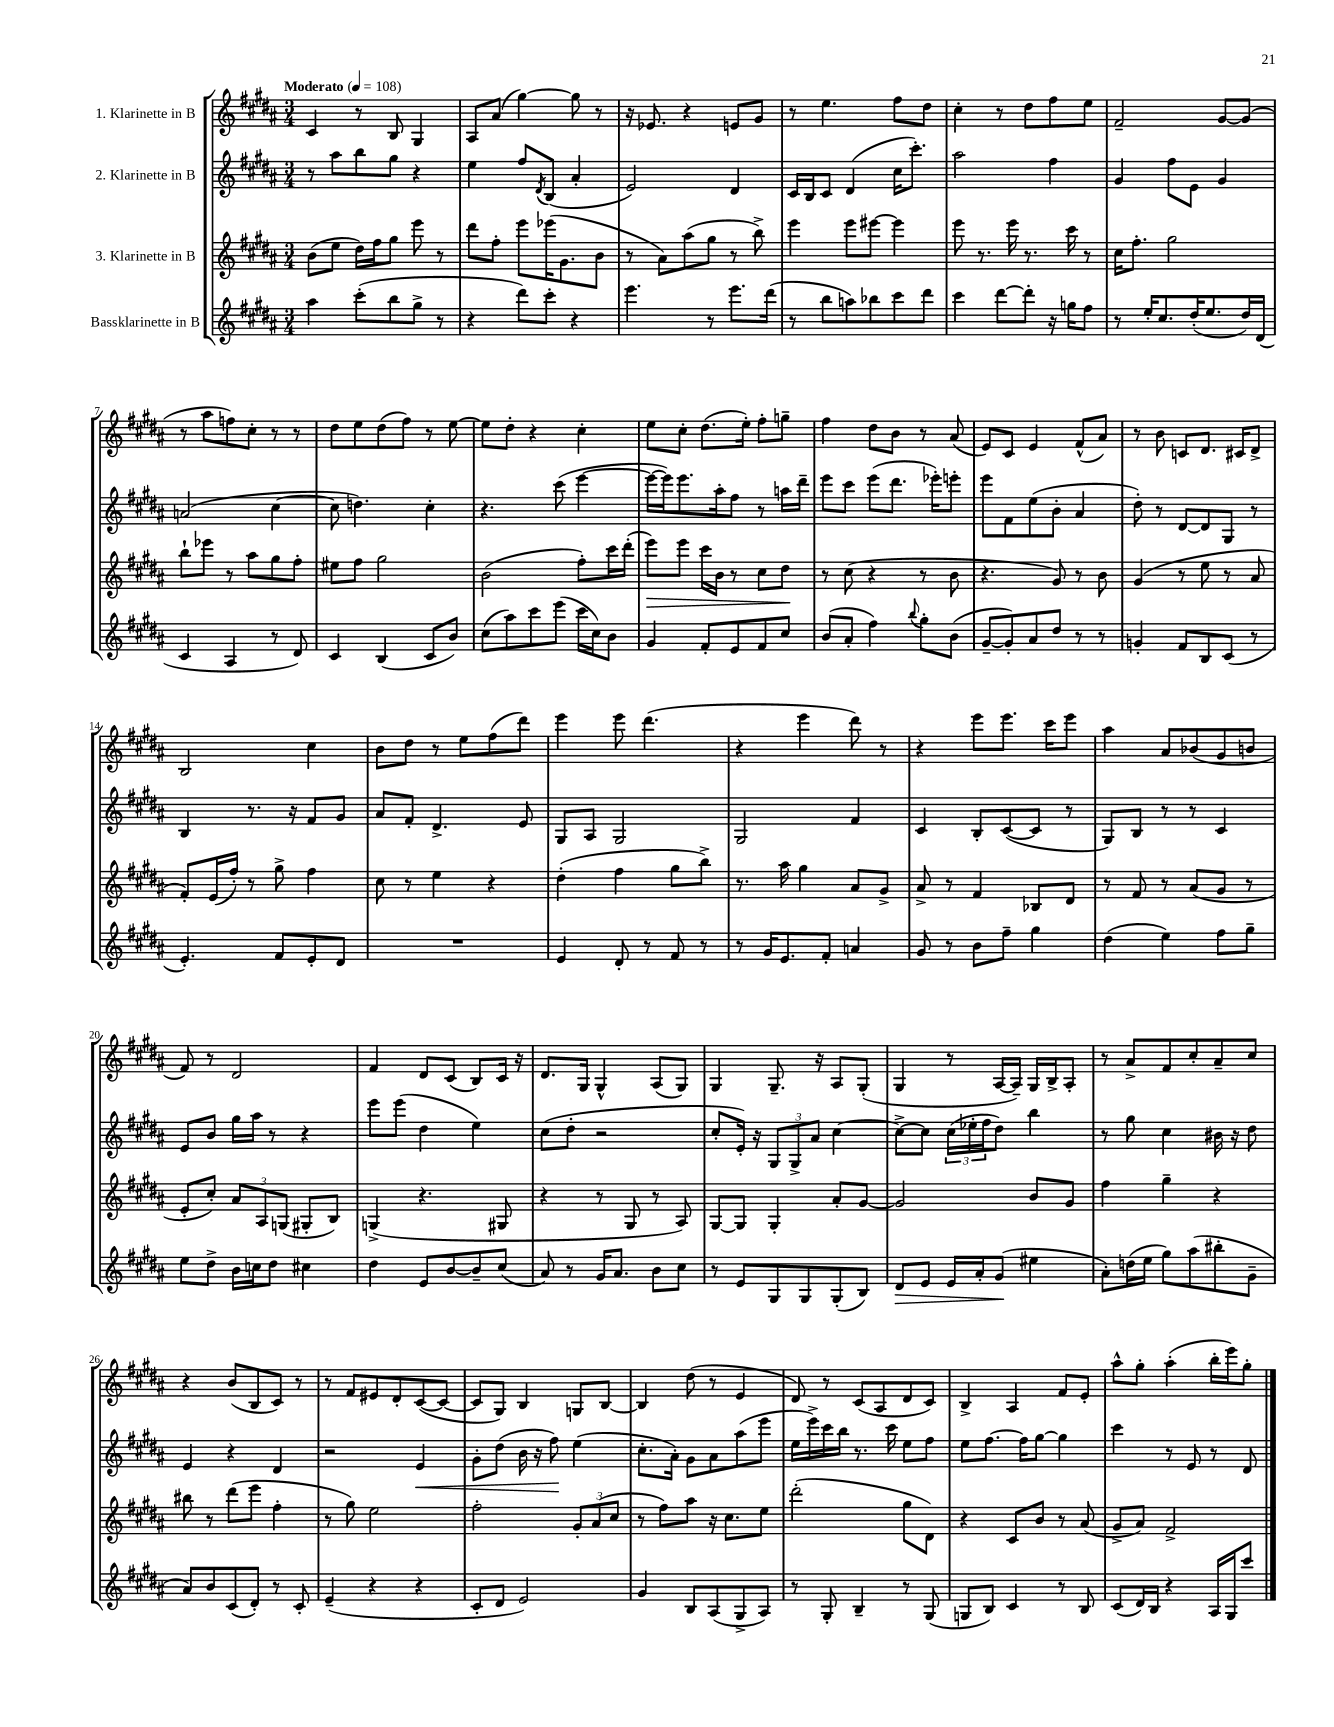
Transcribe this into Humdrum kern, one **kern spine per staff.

**kern	**dynam	**kern	**dynam	**kern	**dynam	**kern
*part4	*part4	*part3	*part3	*part2	*part2	*part1
*staff4	*staff4	*staff3	*staff3	*staff2	*staff2	*staff1
*I"Bassklarinette in B	*	*I"3. Klarinette in B	*	*I"2. Klarinette in B	*	*I"1. Klarinette in B
*clefG2	*	*clefG2	*	*clefG2	*	*clefG2
*k[f#c#g#d#a#]	*	*k[f#c#g#d#a#]	*	*k[f#c#g#d#a#]	*	*k[f#c#g#d#a#]
*M3/4	*	*M3/4	*	*M3/4	*	*M3/4
*MM108	*	*MM108	*	*MM108	*	*MM108
=1	=1	=1	=1	=1	=1	=1
!	!	!	!	!	!	!LO:TX:a:B:t=Moderato
4aa#\	.	(8b\L	.	8r	.	4c#/
.	.	8ee\J	.	8aa#\L	.	.
(8ccc#'\L	.	16dd#\LL)	.	8bb\	.	8r
.	.	16ff#\J	.	.	.	.
8bb\	.	8gg#\J	.	8gg#\J	.	8B/
8gg#^\J	.	8eee\	.	4r	.	4G#/
8r	.	8r	.	.	.	.
=2	=2	=2	=2	=2	=2	=2
4r	.	8ddd#\L	.	4ee\	.	8A#/L
.	.	8ff#'\J	.	.	.	(8a#/J
8ddd#\L)	.	8eee\L	.	8ff#/L	.	[4gg#\)
.	.	.	.	8qd#/	.	.
8ccc#'\J	.	(16eee-X\K	.	(8B/J	.	.
.	.	8.g#\	.	.	.	.
4r	.	.	.	4a#'/	.	8gg#\]
.	.	8b\J	.	.	.	8r
=3	=3	=3	=3	=3	=3	=3
4.eee\	.	8r	.	2e/)	.	16r
.	.	.	.	.	.	8.e-X/
.	.	8a#\L)	.	.	.	.
.	.	(8aa#\	.	.	.	4r
8r	.	8gg#\J	.	.	.	.
8.eee\L	.	8r	.	4d#/	.	8en/L
.	.	8bb^\)	.	.	.	8g#/J
(16ddd#\Jk	.	.	.	.	.	.
=4	=4	=4	=4	=4	=4	=4
8r	.	4eee\	.	16c#/LL	.	8r
.	.	.	.	16B/J	.	.
8bb\L	.	.	.	8c#/J	.	4.ee\
8aan\)	.	8eee\L	.	(4d#/	.	.
8bb-X\	.	[8eee#X\J	.	.	.	.
8ccc#\	.	4eee#\]	.	16cc#\KL	.	8ff#\L
.	.	.	.	8.ccc#'\J)	.	.
8ddd#\J	.	.	.	.	.	8dd#\J
=5	=5	=5	=5	=5	=5	=5
4ccc#\	.	8eee\	.	2aa#\	.	4cc#'\
.	.	8.r	.	.	.	.
[8ddd#\L	.	.	.	.	.	8r
.	.	16eee\	.	.	.	.
8ddd#'\J]	.	8.r	.	.	.	8dd#\L
16r	.	.	.	4ff#\	.	8ff#\
16ggn\KL	.	16ccc#\	.	.	.	.
8ff#\J	.	8r	.	.	.	8ee\J
=6	=6	=6	=6	=6	=6	=6
8r	.	16cc#\KL	.	4g#/	.	2f#~/
.	.	8.ff#'\J	.	.	.	.
16ee'/KL	.	.	.	.	.	.
8.cc#/	.	.	.	.	.	.
.	.	2gg#\	.	8ff#\L	.	.
(16dd#'/K	.	.	.	8e\J	.	.
8.ee/	.	.	.	.	.	.
.	.	.	.	4g#/	.	[8g#/L
16dd#/L)	.	.	.	.	.	(8g#/J]
(16d#/JJ	.	.	.	.	.	.
!!LO:LB:g=z
=7	=7	=7	=7	=7	=7	=7
4c#/	.	8bb`\L	.	(2an/	.	8r
.	.	8eee-X\J	.	.	.	8aa#\L
4A#/	.	8r	.	.	.	8ffn\)
.	.	8aa#\L	.	.	.	8cc#'\J
8r	.	8gg#\	.	[4cc#\	.	8r
8d#/)	.	8ff#'\J	.	.	.	8r
=8	=8	=8	=8	=8	=8	=8
4c#/	.	8ee#X\L	.	8cc#\]	.	8dd#\L
.	.	8ff#\J	.	4.ddn\)	.	8ee\
(4B/	.	2gg#\	.	.	.	(8dd#\
.	.	.	.	.	.	8ff#\J)
8c#/L	.	.	.	4cc#'\	.	8r
8b/J)	.	.	.	.	.	[8ee\
=9	=9	=9	=9	=9	=9	=9
(8cc#\L	.	(2b\	.	4.r	.	8ee\L]
8aa#\)	.	.	.	.	.	8dd#'\J
8ccc#\	.	.	.	.	.	4r
(8eee\J	.	.	.	(8ccc#\	.	.
16ccc#\LL	.	8ff#'\L)	.	[4eee\	.	4cc#'\
16cc#\J)	.	.	.	.	.	.
8b\J	.	16ccc#\L	.	.	.	.
.	.	(16ddd#'\JJ	.	.	.	.
=10	=10	=10	=10	=10	=10	=10
!	!	!	!LO:HP:b	!	!	!
4g#/	.	8eee\L)	>	16eee\LL_	.	8ee\L
.	.	.	.	16eee\J])	.	.
.	.	8eee\J	.	8.eee\	.	8cc#'\J
8f#'/L	.	16ccc#\LL	.	.	.	(8.dd#\L
.	.	16b\JJ	.	16aa#'\k	.	.
8e/	.	8r	.	8ff#\J	.	.
.	.	.	.	.	.	16ee'\Jk)
8f#/	.	8cc#\L	.	8r	.	8ff#'\L
8cc#/J	.	8dd#\J	.	16aan\LL	.	8ggn~\J
.	.	.	.	16ddd#~\JJ	.	.
.	.	.	]	.	.	.
=11	=11	=11	=11	=11	=11	=11
(8b/L	.	8r	.	8eee\L	.	4ff#\
8a#'/J	.	(8cc#\	.	8ccc#\J	.	.
4ff#\)	.	4r	.	(8eee\L	.	8dd#\L
.	.	.	.	8.ddd#\J	.	8b\J
8qqbb/	.	.	.	.	.	.
8gg#'\L	.	8r	.	.	.	8r
.	.	.	.	16eee-X'\KL)	.	.
(8b\J	.	8b\	.	8eeen'\J	.	(8a#/
=12	=12	=12	=12	=12	=12	=12
[8g#~/L	.	4.r	.	8eee\L	.	8e/L)
8g#'/])	.	.	.	8f#\	.	8c#/J
8a#/	.	.	.	(8ee\	.	4e/
8dd#/J	.	8g#/)	.	8b'\J	.	.
8r	.	8r	.	4a#/	.	(8f#^^/L
8r	.	8b\	.	.	.	8a#/J)
=13	=13	=13	=13	=13	=13	=13
4gn'/	.	(4g#/	.	8dd#'\)	.	8r
.	.	.	.	8r	.	8b\
8f#/L	.	8r	.	[8d#/L	.	8cn/L
8B/	.	8ee\	.	8d#/]	.	8.d#/J
(8c#/J	.	8r	.	8G#/J	.	.
.	.	.	.	.	.	16c#X/KL
8r	.	8a#/	.	8r	.	8d#^/J
!!LO:LB:g=z
=14	=14	=14	=14	=14	=14	=14
4.e'/)	.	8f#'/L)	.	4B/	.	2B/
.	.	(16e/L	.	.	.	.
.	.	16ff#'/JJ)	.	.	.	.
.	.	8r	.	8.r	.	.
8f#/L	.	8gg#^\	.	.	.	.
.	.	.	.	16r	.	.
8e'/	.	4ff#\	.	8f#/L	.	4cc#\
8d#/J	.	.	.	8g#/J	.	.
=15	=15	=15	=15	=15	=15	=15
2.r	.	8cc#\	.	8a#/L	.	8b\L
.	.	8r	.	8f#'/J	.	8dd#\J
.	.	4ee\	.	4.d#^/	.	8r
.	.	.	.	.	.	8ee\L
.	.	4r	.	.	.	(8ff#\
.	.	.	.	8e/	.	8ddd#\J)
=16	=16	=16	=16	=16	=16	=16
4e/	.	(4dd#'\	.	8G#/L	.	4eee\
.	.	.	.	8A#/J	.	.
8d#'/	.	4ff#\	.	2G#/	.	8eee\
8r	.	.	.	.	.	(4.ddd#\
8f#/	.	8gg#\L	.	.	.	.
8r	.	8bb^\J)	.	.	.	.
=17	=17	=17	=17	=17	=17	=17
8r	.	8.r	.	2G#/	.	4r
16g#/KL	.	.	.	.	.	.
8.e/	.	16aa#\	.	.	.	.
.	.	4gg#\	.	.	.	4eee\
8f#'/J	.	.	.	.	.	.
4an/	.	8a#/L	.	4f#/	.	8ddd#\)
.	.	8g#^/J	.	.	.	8r
=18	=18	=18	=18	=18	=18	=18
8g#/	.	8a#^/	.	4c#/	.	4r
8r	.	8r	.	.	.	.
8b\L	.	4f#/	.	8B'/L	.	8eee\L
8ff#~\J	.	.	.	([8c#/	.	8.eee\J
4gg#\	.	8B-X/L	.	8c#/J]	.	.
.	.	.	.	.	.	16ccc#\KL
.	.	8d#/J	.	8r	.	8eee\J
=19	=19	=19	=19	=19	=19	=19
(4dd#\	.	8r	.	8G#/L)	.	4aa#\
.	.	8f#/	.	8B/J	.	.
4ee\)	.	8r	.	8r	.	8a#/L
.	.	(8a#/L	.	8r	.	(8b-X/
8ff#\L	.	8g#/J	.	4c#/	.	8g#/
8gg#~\J	.	8r	.	.	.	8bn/J
!!LO:LB:g=z
=20	=20	=20	=20	=20	=20	=20
8ee\L	.	8e'/L	.	8e/L	.	8f#/)
8dd#^\J	.	8cc#'/J)	.	8b/J	.	8r
16b\LL	.	12a#/L	.	16gg#\LL	.	2d#/
16ccn\J	.	.	.	16aa#\JJ	.	.
.	.	12A#/	.	.	.	.
8dd#\J	.	.	.	8r	.	.
.	.	(12Gn/J	.	.	.	.
4cc#X\	.	8G#X'/L	.	4r	.	.
.	.	8B/J)	.	.	.	.
=21	=21	=21	=21	=21	=21	=21
4dd#\	.	(4Gn^/	.	8eee\L	.	4f#/
.	.	.	.	(8eee\J	.	.
8e/L	.	4.r	.	4dd#\	.	8d#/L
[8b/	.	.	.	.	.	(8c#/J
8b~/]	.	.	.	4ee\)	.	8B/L)
(8cc#/J	.	8G#X/	.	.	.	16c#/Jk
.	.	.	.	.	.	16r
=22	=22	=22	=22	=22	=22	=22
8a#/)	.	4r	.	(8cc#\L	.	8.d#/L
8r	.	.	.	8dd#'\J	.	.
.	.	.	.	.	.	16G#/Jk
16g#/KL	.	8r	.	2r	.	4G#^^/
8.a#/J	.	.	.	.	.	.
.	.	8G#/	.	.	.	.
8b\L	.	8r	.	.	.	(8A#/L
8cc#\J	.	8A#/)	.	.	.	8G#/J)
=23	=23	=23	=23	=23	=23	=23
8r	.	[8G#/L	.	8cc#'/L	.	4G#/
8e/L	.	8G#/J]	.	16e'/Jk)	.	.
.	.	.	.	16r	.	.
8G#/	.	4G#'/	.	12G#/L	.	8.G#~/
.	.	.	.	12G#^/	.	.
8G#/	.	.	.	.	.	.
.	.	.	.	12a#/J	.	.
.	.	.	.	.	.	16r
(8G#'/	.	8a#'/L	.	[4cc#\	.	8A#/L
8B/J)	.	[8g#/J	.	.	.	(8G#'/J
=24	=24	=24	=24	=24	=24	=24
!	!LO:HP:b	!	!	!	!	!
8d#/L	>	2g#/]	.	8cc#^\L_	.	4G#/
8e/J	.	.	.	8cc#\J]	.	.
16e/LL	.	.	.	(24cc#\LL	.	8r
.	.	.	.	24ee-X'\	.	.
16a#'/J	.	.	.	.	.	.
.	.	.	.	24ff#\J	.	.
(8g#/J	.	.	.	8dd#\J)	.	[16A#/LL
.	.	.	.	.	.	16A#~/JJ])
4ee#X\	]	8b/L	.	4bb\	.	16G#/LL
.	.	.	.	.	.	16B^/J
.	.	8g#/J	.	.	.	8A#'/J
=25	=25	=25	=25	=25	=25	=25
8a#'\L)	.	4ff#\	.	8r	.	8r
(16ddn\L	.	.	.	8gg#\	.	8a#^/L
16ee\JJ	.	.	.	.	.	.
8gg#\L)	.	4gg#~\	.	4cc#\	.	8f#/
(8aa#\	.	.	.	.	.	8cc#'/
8bb#X'\	.	4r	.	16b#X\	.	8a#~/
.	.	.	.	16r	.	.
8g#~\J	.	.	.	8dd#\	.	8cc#/J
!!LO:LB:g=z
=26	=26	=26	=26	=26	=26	=26
8a#/L)	.	8bb#X\	.	4e/	.	4r
8b/	.	8r	.	.	.	.
(8c#/	.	(8ddd#\L	.	4r	.	(8b/L
8d#'/J)	.	8eee\J	.	.	.	8B/
8r	.	4ff#'\	.	4d#/	.	8c#/J)
8c#'/	.	.	.	.	.	8r
=27	=27	=27	=27	=27	=27	=27
(4e~/	.	8r	.	2r	.	8r
.	.	8gg#\)	.	.	.	8f#/L
4r	.	2ee\	.	.	.	8e#X/
.	.	.	.	.	.	8d#'/
!	!	!	!	!	!LO:HP:b	!
4r	.	.	.	4e/	<	([8c#/
.	.	.	.	.	.	8c#/J_
=28	=28	=28	=28	=28	=28	=28
8c#'/L	.	2ff#'\	.	8g#'\L	.	8c#/L]
8d#/J	.	.	.	(8dd#\J	.	8G#/J)
2e/)	.	.	.	16b\	.	4B/
.	.	.	.	16r	.	.
.	.	.	.	8ff#\)	.	.
.	.	12g#'/L	.	(4ee\	[	8Gn/L
.	.	(12a#/	.	.	.	.
.	.	.	.	.	.	[8B/J
.	.	12cc#/J	.	.	.	.
=29	=29	=29	=29	=29	=29	=29
4g#/	.	8r	.	8.cc#'\L	.	4B/]
.	.	8ff#\L)	.	.	.	.
.	.	.	.	16a#'\Jk)	.	.
8B/L	.	8aa#\J	.	8g#\L	.	(8dd#\
(8A#/	.	16r	.	8a#\	.	8r
.	.	8.cc#\L	.	.	.	.
8G#^/	.	.	.	(8aa#\	.	4e/
8A#/J)	.	8ee\J	.	8eee\J	.	.
=30	=30	=30	=30	=30	=30	=30
8r	.	(2ddd#'\	.	16ee\LL	.	8d#/)
.	.	.	.	16eee^\)	.	.
8G#'/	.	.	.	16ccc#\	.	8r
.	.	.	.	16bb\JJ	.	.
4B~/	.	.	.	8.r	.	(8c#/L
.	.	.	.	.	.	8A#/
.	.	.	.	16ccc#\	.	.
8r	.	8gg#\L	.	8ee\L	.	8d#/
(8G#/	.	8d#\J)	.	8ff#\J	.	8c#/J)
=31	=31	=31	=31	=31	=31	=31
8Gn/L	.	4r	.	8ee\L	.	4B^/
8B/J)	.	.	.	[8.ff#\J	.	.
4c#/	.	8c#/L	.	.	.	4A#/
.	.	.	.	16ff#\KL]	.	.
.	.	8b/J	.	[8gg#\J	.	.
8r	.	8r	.	4gg#\]	.	8f#/L
8B/	.	(8a#/	.	.	.	8e'/J
=32	=32	=32	=32	=32	=32	=32
(8c#/L	.	8g#^/L	.	4ccc#\	.	8aa#^^\L
16d#/L)	.	8a#/J)	.	.	.	8gg#'\J
16B/JJ	.	.	.	.	.	.
4r	.	2f#^/	.	8r	.	(4aa#'\
.	.	.	.	8e/	.	.
16A#/LL	.	.	.	8r	.	16bb'\LL
16G#/J	.	.	.	.	.	16eee\J)
8ccc#/J	.	.	.	8d#/	.	8gg#'\J
==	==	==	==	==	==	==
*-	*-	*-	*-	*-	*-	*-
